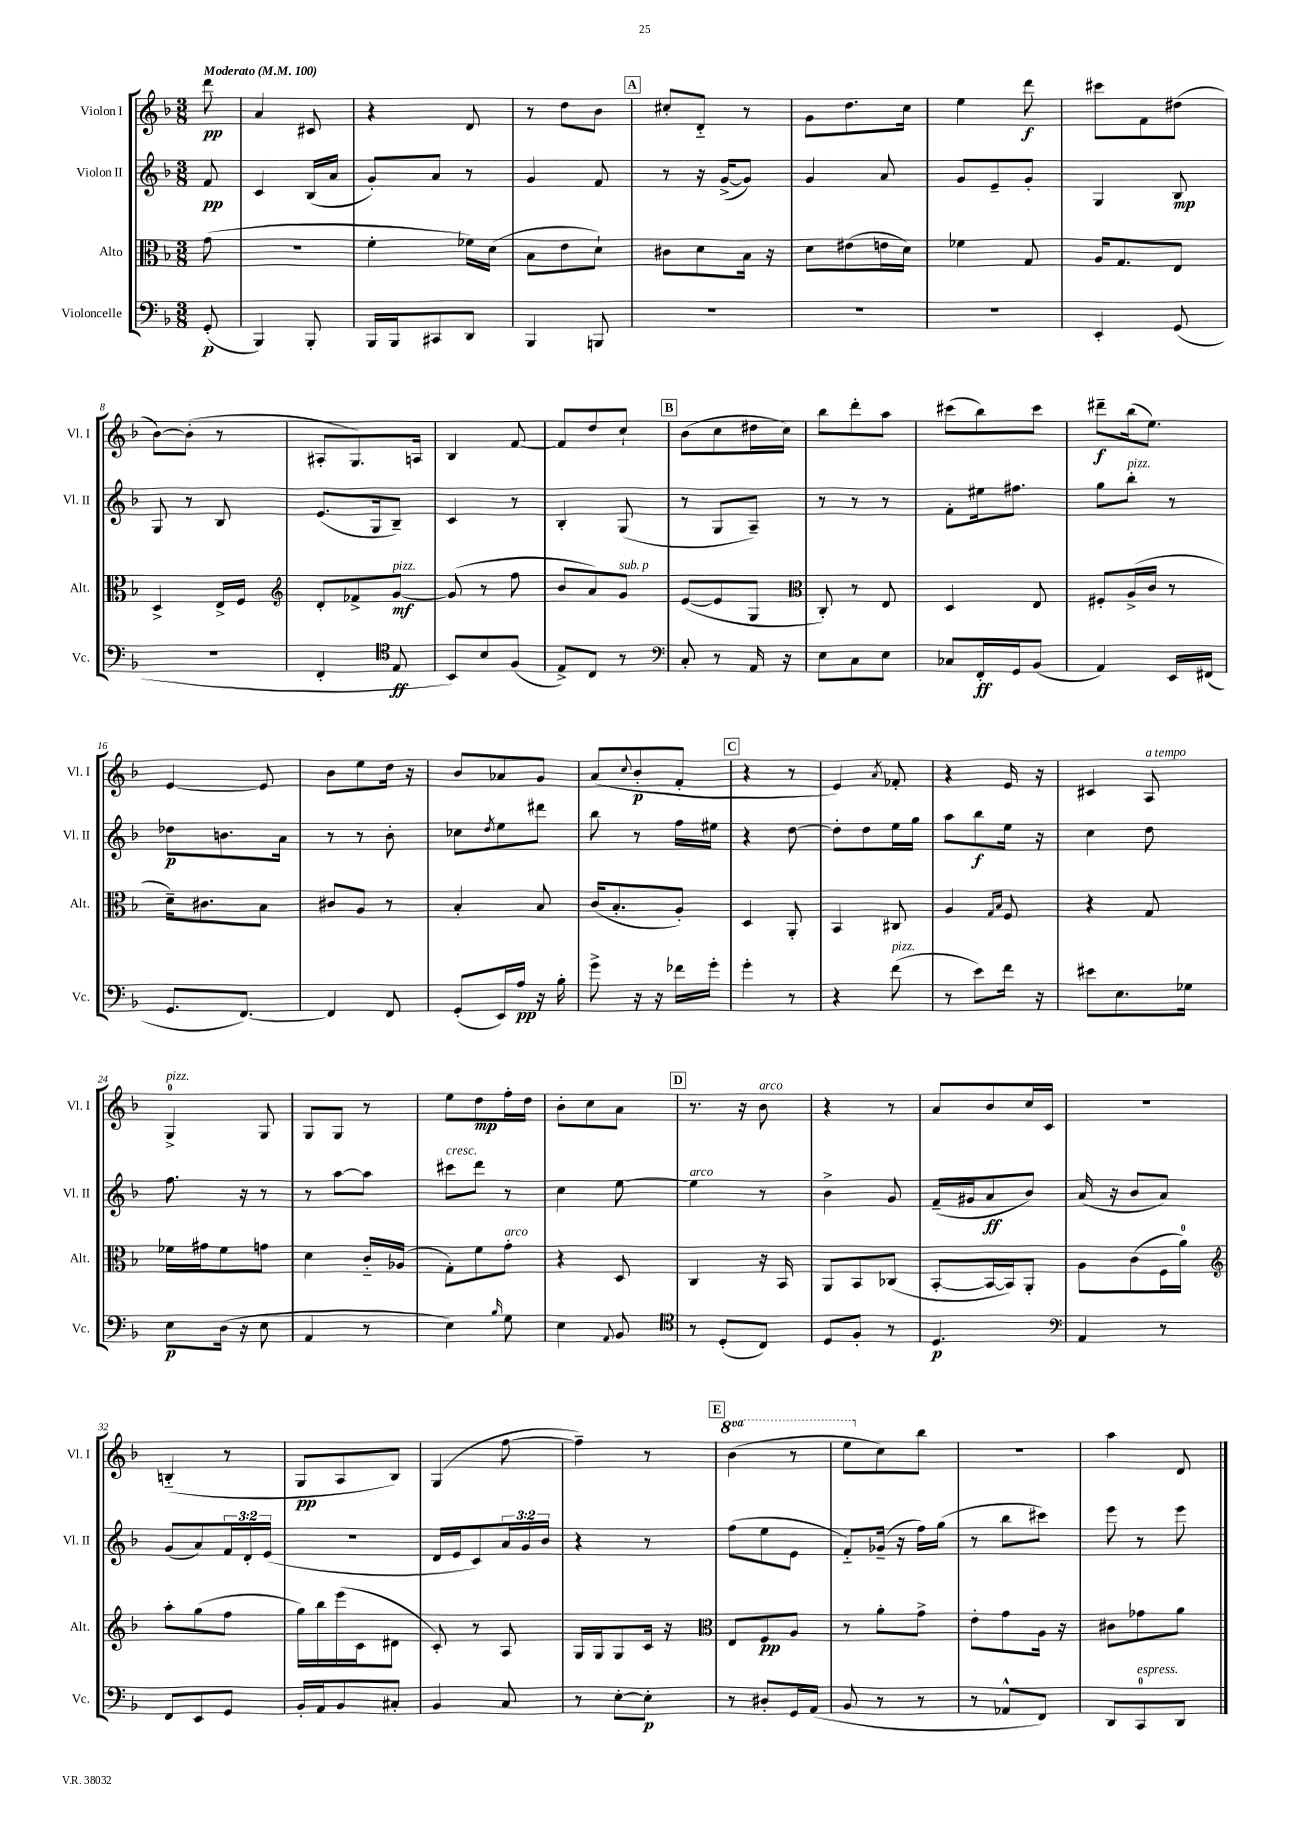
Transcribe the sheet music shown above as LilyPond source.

<<
\new StaffGroup <<
\new Staff = "s0" \with { instrumentName = "Violon I" shortInstrumentName = "Vl. I" } {
    \clef treble \key f \major \numericTimeSignature \time 3/8 \set Staff.ottavationMarkups = #ottavation-simple-ordinals \partial 8 \tempo "Moderato" 4 = 100
    d'''8\pp |
    a'4 cis'8 |
    r4 d'8 |
    r8 d''8 bes'8 |
    \mark \markup { \box "A" } cis''8-. d'8-_ r8 |
    g'8 d''8. c''16 |
    e''4 d'''8\f |
    cis'''8 f'8 dis''8( |
    bes'8~) bes'8-.( r8 |
    ais8-. g8.) a16 |
    bes4 f'8~ |
    f'8 d''8 c''8-! |
    \mark \markup { \box "B" } bes'8( c''8 dis''16 c''16) |
    bes''8 d'''8-. a''8 |
    cis'''8( bes''8) cis'''8 |
    dis'''8--\f bes''16( e''8.) |
    e'4~ e'8 |
    bes'8 e''8 d''16 r16 |
    bes'8 aes'8 g'8 |
    a'8( \appoggiatura { c''8 } bes'8-.\p f'8-. |
    \mark \markup { \box "C" } r4 r8 |
    e'4) \acciaccatura { a'8 } fes'8-. |
    r4 e'16 r16 |
    cis'4 a8^\markup { \italic "a tempo" } |
    g4-0->^\markup { \italic "pizz." } g8 |
    g8 g8 r8 |
    e''8 d''8\mp f''16-. d''16 |
    bes'8-. c''8 a'8 |
    \mark \markup { \box "D" } r8. r16 bes'8^\markup { \italic "arco" } |
    r4 r8 |
    a'8 bes'8 c''16 c'16 |
    R4. |
    b4-_( r8 |
    g8\pp a8 bes8) |
    g4( f''8~ |
    f''4--) r8 |
    \mark \markup { \box "E" } \ottava #1 bes''4( r8 |
    e'''8 \ottava #0 c''8) bes''8 |
    r4. |
    a''4 d'8 \bar "|." |
}
\new Staff = "s1" \with { instrumentName = "Violon II" shortInstrumentName = "Vl. II" } {
    \clef treble \key f \major \numericTimeSignature \time 3/8 \override Staff.TupletNumber.text = #tuplet-number::calc-fraction-text \partial 8
    f'8\pp |
    c'4 bes16( a'16 |
    g'8-.) a'8 r8 |
    g'4 f'8 |
    \mark \markup { \box "A" } r8 r16 g'16~->( g'8) |
    g'4 a'8 |
    g'8 e'8-- g'8-. |
    g4 bes8\mp |
    g8 r8 bes8 |
    e'8.( g16 bes8--) |
    c'4 r8 |
    bes4-. g8( |
    \mark \markup { \box "B" } r8 g8 a8--) |
    r8 r8 r8 |
    f'8-. eis''16 fis''8. |
    g''8 bes''8-.^\markup { \italic "pizz." } r8 |
    des''8\p b'8. a'16 |
    r8 r8 bes'8-. |
    ces''8 \acciaccatura { d''8 } e''8 dis'''8 |
    bes''8 r8 f''16 eis''16 |
    \mark \markup { \box "C" } r4 d''8~ |
    d''8-. d''8 e''16 g''16 |
    a''8 bes''8\f e''16 r16 |
    c''4 d''8 |
    f''8. r16 r8 |
    r8 a''8~ a''8 |
    cis'''8^\markup { \italic "cresc." } d'''8 r8 |
    c''4 e''8~ |
    \mark \markup { \box "D" } e''4^\markup { \italic "arco" } r8 |
    bes'4-> g'8 |
    f'16--( gis'16 a'8\ff bes'8) |
    a'16( r16 bes'8 a'8) |
    g'8( a'8) \tuplet 3/2 { f'16 d'16-. e'16( } |
    R4. |
    d'16 e'16 c'8) \tuplet 3/2 { a'16 g'16 bes'16 } |
    r4 r8 |
    \mark \markup { \box "E" } f''8( e''8 e'8 |
    f'8-_) ges'16--( r16 f''16) g''16( |
    r8 bes''8 cis'''8) |
    e'''8 r8 e'''8 \bar "|." |
}
\new Staff = "s2" \with { instrumentName = "Alto" shortInstrumentName = "Alt." } {
    \clef alto \key f \major \numericTimeSignature \time 3/8 \partial 8
    g'8( |
    R4. |
    f'4-. fes'16) d'16( |
    bes8 e'8 d'8-!) |
    \mark \markup { \box "A" } cis'8 d'8 bes16 r16 |
    d'8 eis'8( e'16 d'16) |
    fes'4 g8 |
    a16 g8. e8 |
    d4-> e16-> f16 |
    \clef treble d'8-. fes'8-> g'8~\mf^\markup { \italic "pizz." } |
    g'8( r8 f''8 |
    bes'8 a'8) g'8^\markup { \italic "sub. p" } |
    \mark \markup { \box "B" } e'8~( e'8 g8 |
    \clef alto c8-.) r8 e8 |
    d4 e8 |
    fis8-. a16->( c'16 r8 |
    d'16--) cis'8. bes8 |
    cis'8 a8 r8 |
    bes4-. bes8 |
    c'16( bes8.-. a8-.) |
    \mark \markup { \box "C" } d4 a,8-. |
    bes,4 cis8 |
    a4 \grace { g16 bes16 } f8 |
    r4 g8 |
    fes'16 gis'16 fes'8 g'8 |
    d'4 c'16-_ aes16( |
    g8-.) f'8 g'8-.^\markup { \italic "arco" } |
    r4 d8 |
    \mark \markup { \box "D" } c4 r16 bes,16 |
    a,8 bes,8 ces8( |
    bes,8~-. bes,16~ bes,16) a,8-. |
    a8 c'8( f16 a'16-0) |
    \clef treble a''8-. g''8( f''8 |
    g''16) bes''16 e'''16( c'16 dis'8 |
    c'8-.) r8 a8 |
    g16 g16 g8 c'16 r16 |
    \mark \markup { \box "E" } \clef alto e8 f8\pp a8 |
    r8 a'8-. g'8-> |
    e'8-. g'8 a16 r16 |
    cis'8 ges'8 a'8 \bar "|." |
}
\new Staff = "s3" \with { instrumentName = "Violoncelle" shortInstrumentName = "Vc." } {
    \clef bass \key f \major \numericTimeSignature \time 3/8 \partial 8
    g,8-.\p( |
    bes,,4) bes,,8-. |
    bes,,16 bes,,16 cis,8 d,8 |
    bes,,4 b,,8 |
    \mark \markup { \box "A" } R4. |
    R4. |
    R4. |
    e,4-. g,8( |
    R4. |
    f,4-. \clef tenor e8\ff |
    bes,8) bes8 f8( |
    e8->) c8 r8 |
    \mark \markup { \box "B" } \clef bass c8-. r8 a,16 r16 |
    e8 c8 e8 |
    ces8 f,16-.\ff g,16 bes,8( |
    a,4) e,16 fis,16( |
    g,8. f,8.~) |
    f,4 f,8 |
    g,8-.( e,16) a16\pp r16 bes16-. |
    g'8-> r16 r16 fes'16 g'16-. |
    \mark \markup { \box "C" } g'4-. r8 |
    r4 f'8^\markup { \italic "pizz." }( |
    r8 e'8) f'16 r16 |
    eis'8 e8. ges16 |
    e8\p d16( r16 e8 |
    a,4 r8 |
    e4) \grace { bes16 } g8 |
    e4 \appoggiatura { a,8 } bes,8 |
    \mark \markup { \box "D" } \clef tenor r8 d8-.( c8) |
    d8 f8-. r8 |
    d4.\p |
    \clef bass a,4 r8 |
    f,8 e,8 g,8 |
    bes,16-. a,16 bes,8 cis8-. |
    bes,4 c8 |
    r8 e8~-. e8-.\p |
    \mark \markup { \box "E" } r8 dis8-. g,16 a,16( |
    bes,8 r8 r8 |
    r8 aes,8-^ f,8) |
    d,8 c,8-0^\markup { \italic "espress." } d,8 \bar "|." |
}
>>
>>
